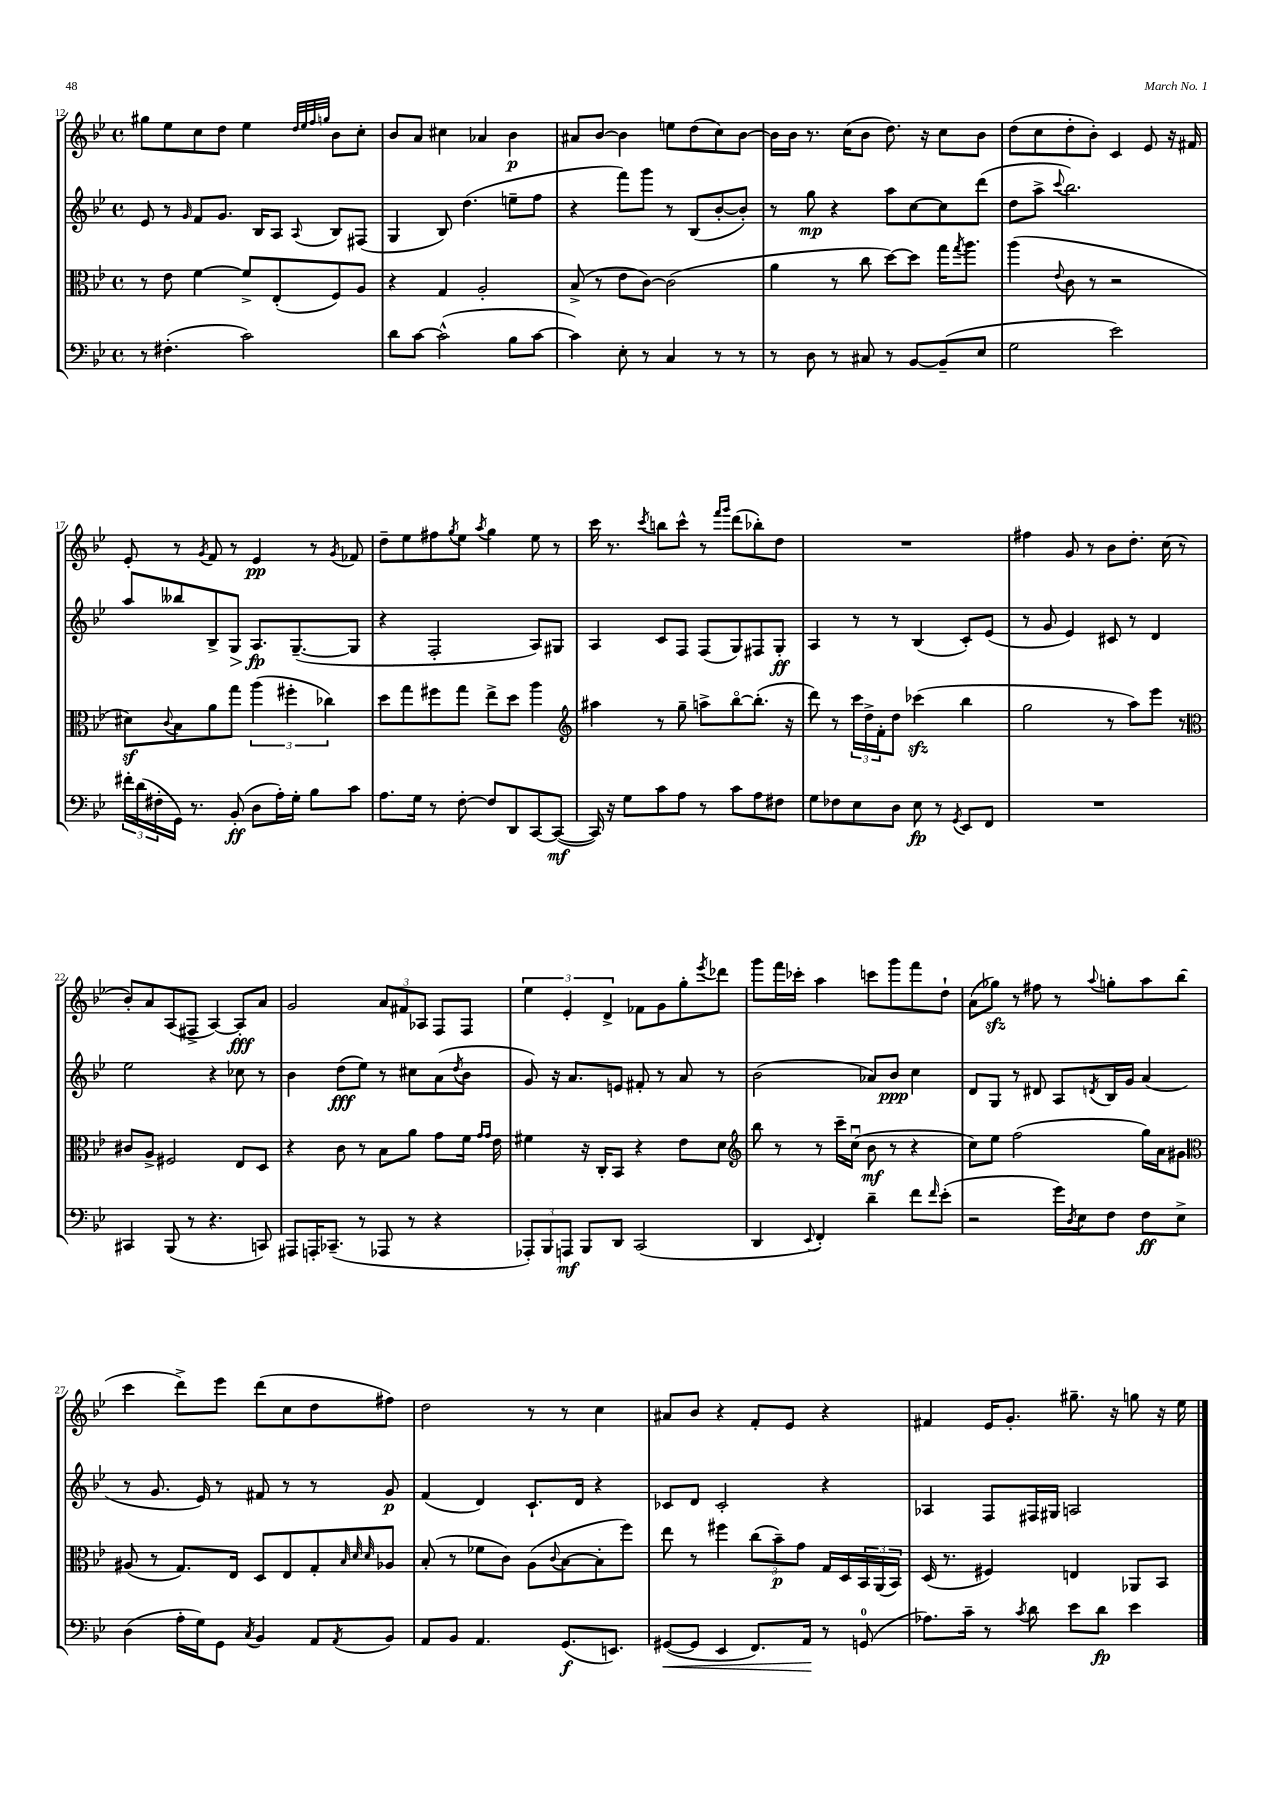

**kern	**kern	**kern	**kern
*staff4	*staff3	*staff2	*staff1
*clefF4	*clefC3	*clefG2	*clefG2
*k[b-e-]	*k[b-e-]	*k[b-e-]	*k[b-e-]
*M4/4	*M4/4	*M4/4	*M4/4
*met(c)	*met(c)	*met(c)	*met(c)
8r	8r	8e-	8gg#
(4.F#'	8e-	8r	8ee-
.	.	16qqg	.
.	[4f	8f	8cc
.	.	8.g	8dd
2c)	8f^]	.	4ee-
.	.	16B-	.
.	(8E-'	8A	.
.	.	.	32qqdd
.	.	.	32qqee-
.	.	.	32qqff
.	.	8qqA	32qqgg
.	8F)	8B-	8b-
.	8A	(8F#	8cc'
=	=	=	=
8d	4r	4G	8b-
[8c	.	.	8a
(2c^^]	4G	8B-)	4cc#
.	.	(4.dd	.
.	2A'	.	4a-
8B-	.	8ee~	4b-
[8c	.	8ff	.
=	=	=	=
4c])	(8B-^	4r	8a#
.	8r	.	[8b-
8E-'	8e-	8fff)	4b-]
8r	[8c)	8ggg	.
4C	(2c]	8r	8ee
.	.	(8B-	(8dd
8r	.	[8b-'	8cc)
8r	.	8b-'])	[8b-
=	=	=	=
8r	4a	8r	16b-]
.	.	.	16b-
8D	.	8gg	8.r
8r	8r	4r	.
.	.	.	(16cc
8C#	8cc	.	8b-
8r	[8dd)	8aa	8.dd)
[8BB-	8dd]	[8cc	.
.	.	.	16r
(8BB-~]	16gg	8cc]	8cc
.	8qgg	.	.
.	8.aa	.	.
8E-	.	(8ddd	8b-
=	=	=	=
2G	(4aa	8dd	(8dd
.	.	8aa^	8cc
.	8qqe-	8qqccc	.
.	8c	2.bb-)	8dd'
.	8r	.	8b-')
2e-)	2r	.	4c
.	.	.	8e-
.	.	.	16r
.	.	.	16f#
=	=	=	=
24f#'	8d#)	8aa	8e-'
(24d	.	.	.
24F#'	.	.	.
.	8qqc	.	.
16GG)	8B-	8bb--	8r
8.r	.	.	.
.	.	.	8qg
.	8a	8B-^	8f
(8BB-'	8gg	8G	8r
8D	(6aa	8.A	4e-
16A')	.	.	.
.	6ff#'	.	.
16G'	.	([8.G~	.
8B-	.	.	8r
.	6cc-)	.	.
.	.	.	8qg
8c	.	8G]	8f-
=	=	=	=
8.A	8dd	4r	8dd~
.	8gg	.	8ee-
16G	.	.	.
8r	8ff#	2F'	8ff#
.	.	.	8qgg
[8F'	8gg	.	8ee-
.	.	.	8qaa
8F]	8ee-^	.	4gg
8DD	8dd	.	.
[8CC	4aa	8A)	8ee-
(8CC_	.	8G#	8r
=	=	=	=
*	*clefG2	*	*
16CC])	4aa#	4A	16ccc
16r	.	.	8.r
8G	.	.	.
.	.	.	8qccc
8c	8r	8c	8bb
8A	8gg~	8F	8ccc^^
8r	8aa^	(8F	8r
.	.	.	16qqfff
.	.	.	16qqggg
8c	[8bb-o	8G)	(8ddd
8A	(8.bb-']	8F#	8bb-')
8F#	.	8G'	8dd
.	16r	.	.
=	=	=	=
8G	8ddd)	4A	1r
8F-	8r	.	.
8E-	24ccc	8r	.
.	24dd^	.	.
.	24f'	.	.
8D	8dd	8r	.
8E-	(4ccc-	(4B-	.
8r	.	.	.
8qGG	.	.	.
8EE-	4bb-	8c')	.
8FF	.	(8e-	.
=	=	=	=
1r	2gg	8r	4ff#
.	.	8g	.
.	.	4e-)	8g
.	.	.	8r
.	8r	8c#	8b-
.	8aa)	8r	8.dd'
.	8eee-	4d	.
.	.	.	(16cc
.	8r	.	8r
=	=	=	=
*	*clefC3	*	*
4CC#	8c#	2ee-	8b-')
.	8A^	.	8a
(8BBB-	2F#	.	(8A
8r	.	.	8F#^
4.r	.	4r	[4A)
.	8E-	8cc-	8A']
8CC)	8D	8r	8a
=	=	=	=
8AAA#	4r	4b-	2g
16AAA'	.	.	.
(8.CC-~	.	.	.
.	8c	(8dd	.
8r	8r	8ee-)	.
8AAA-	8B-	8r	12a
.	.	.	12f#
8r	8a	8cc#	.
.	.	.	12A-
4r	8g	(8a	8F
.	.	8qdd	.
.	16f	8b-	8F
.	16qqg	.	.
.	16qqg	.	.
.	16e-	.	.
=	=	=	=
12AAA-')	4f#	8g)	6ee-
12BBB-	.	.	.
.	.	16r	.
12AAA	.	.	6e-'
.	.	8.a	.
8BBB-	16r	.	.
.	16C'	.	.
.	.	.	6d^
8DD	8BB-	8e	.
(2CC	4r	8f#'	8f-
.	.	8r	8g
.	8e-	8a	8gg'
.	.	.	8qeee-
.	8d	8r	8ddd-
=	=	=	=
*	*clefG2	*	*
4DD	8bb-	(2b-	8ggg
.	8r	.	16fff
.	.	.	16ccc-'
8qqEE-	.	.	.
4FF')	8r	.	4aa
.	16ccc~	.	.
.	(16ccu	.	.
4d~	8b-	8a-)	8ccc
.	8r	8b-	8ggg
8f	4r	4cc	8fff
16qqf	.	.	.
(8e-'	.	.	8dd`
=	=	=	=
2r	8cc)	8d	(8a
.	8ee-	8G	8gg-)
.	(2ff	8r	8r
.	.	8d#	8ff#
16g)	.	8A	8r
8qD	.	.	.
16E-	.	.	.
.	.	8qd	8qqaa
8F	.	16B-	8gg'
.	.	16g	.
8F	16gg)	(4a	8aa
.	16a	.	.
8E-^	8g#	.	(8bb-
=	=	=	=
*	*clefC3	*	*
(4D	(8A#	8r	4ccc
.	8r	8.g	.
16A'	8.G)	.	8ddd^)
16G)	.	16e-)	.
8GG	.	8r	8eee-
.	16E-	.	.
8qC	.	.	.
4BB-	8D	8f#	(8ddd
.	8E-	8r	8cc
8AA	8G'	8r	8dd
.	32qqB-	.	.
.	32qqd	.	.
8qAA	32qqd	.	.
8BB-	8A-	8g	8ff#)
=	=	=	=
8AA	(8B-'	(4f	2dd
8BB-	8r	.	.
4.AA	8f-	4d)	.
.	8c)	.	.
.	(8A	8.c`	8r
.	8qqc	.	.
(8.GG	[8B-	.	8r
.	.	16d	.
.	8B-']	4r	4cc
8.EE)	.	.	.
.	8ff)	.	.
=	=	=	=
([8GG#	8ee-	8c-	8a#
8GG#]	8r	8d	8b-
4EE-	4ff#	2c-'	4r
8.FF)	(12cc	.	8f'
.	12b-~)	.	.
.	.	.	8e-
.	12g	.	.
16AA	.	.	.
8r	16G	4r	4r
.	16D	.	.
(8GG	24BB-	.	.
.	(24AA	.	.
.	24BB-)	.	.
=	=	=	=
8.A-)	(16D	4A-	4f#
.	8.r	.	.
16c~	.	.	.
8r	4F#)	8F	16e-
.	.	.	8.g'
8qc	.	.	.
8d	.	16F#	.
.	.	16G#	.
8e-	4E	2A	8.gg#~
8d	.	.	.
.	.	.	16r
4e-	8AA-	.	8gg
.	8BB-	.	16r
.	.	.	16ee-
==	==	==	==
*-	*-	*-	*-
